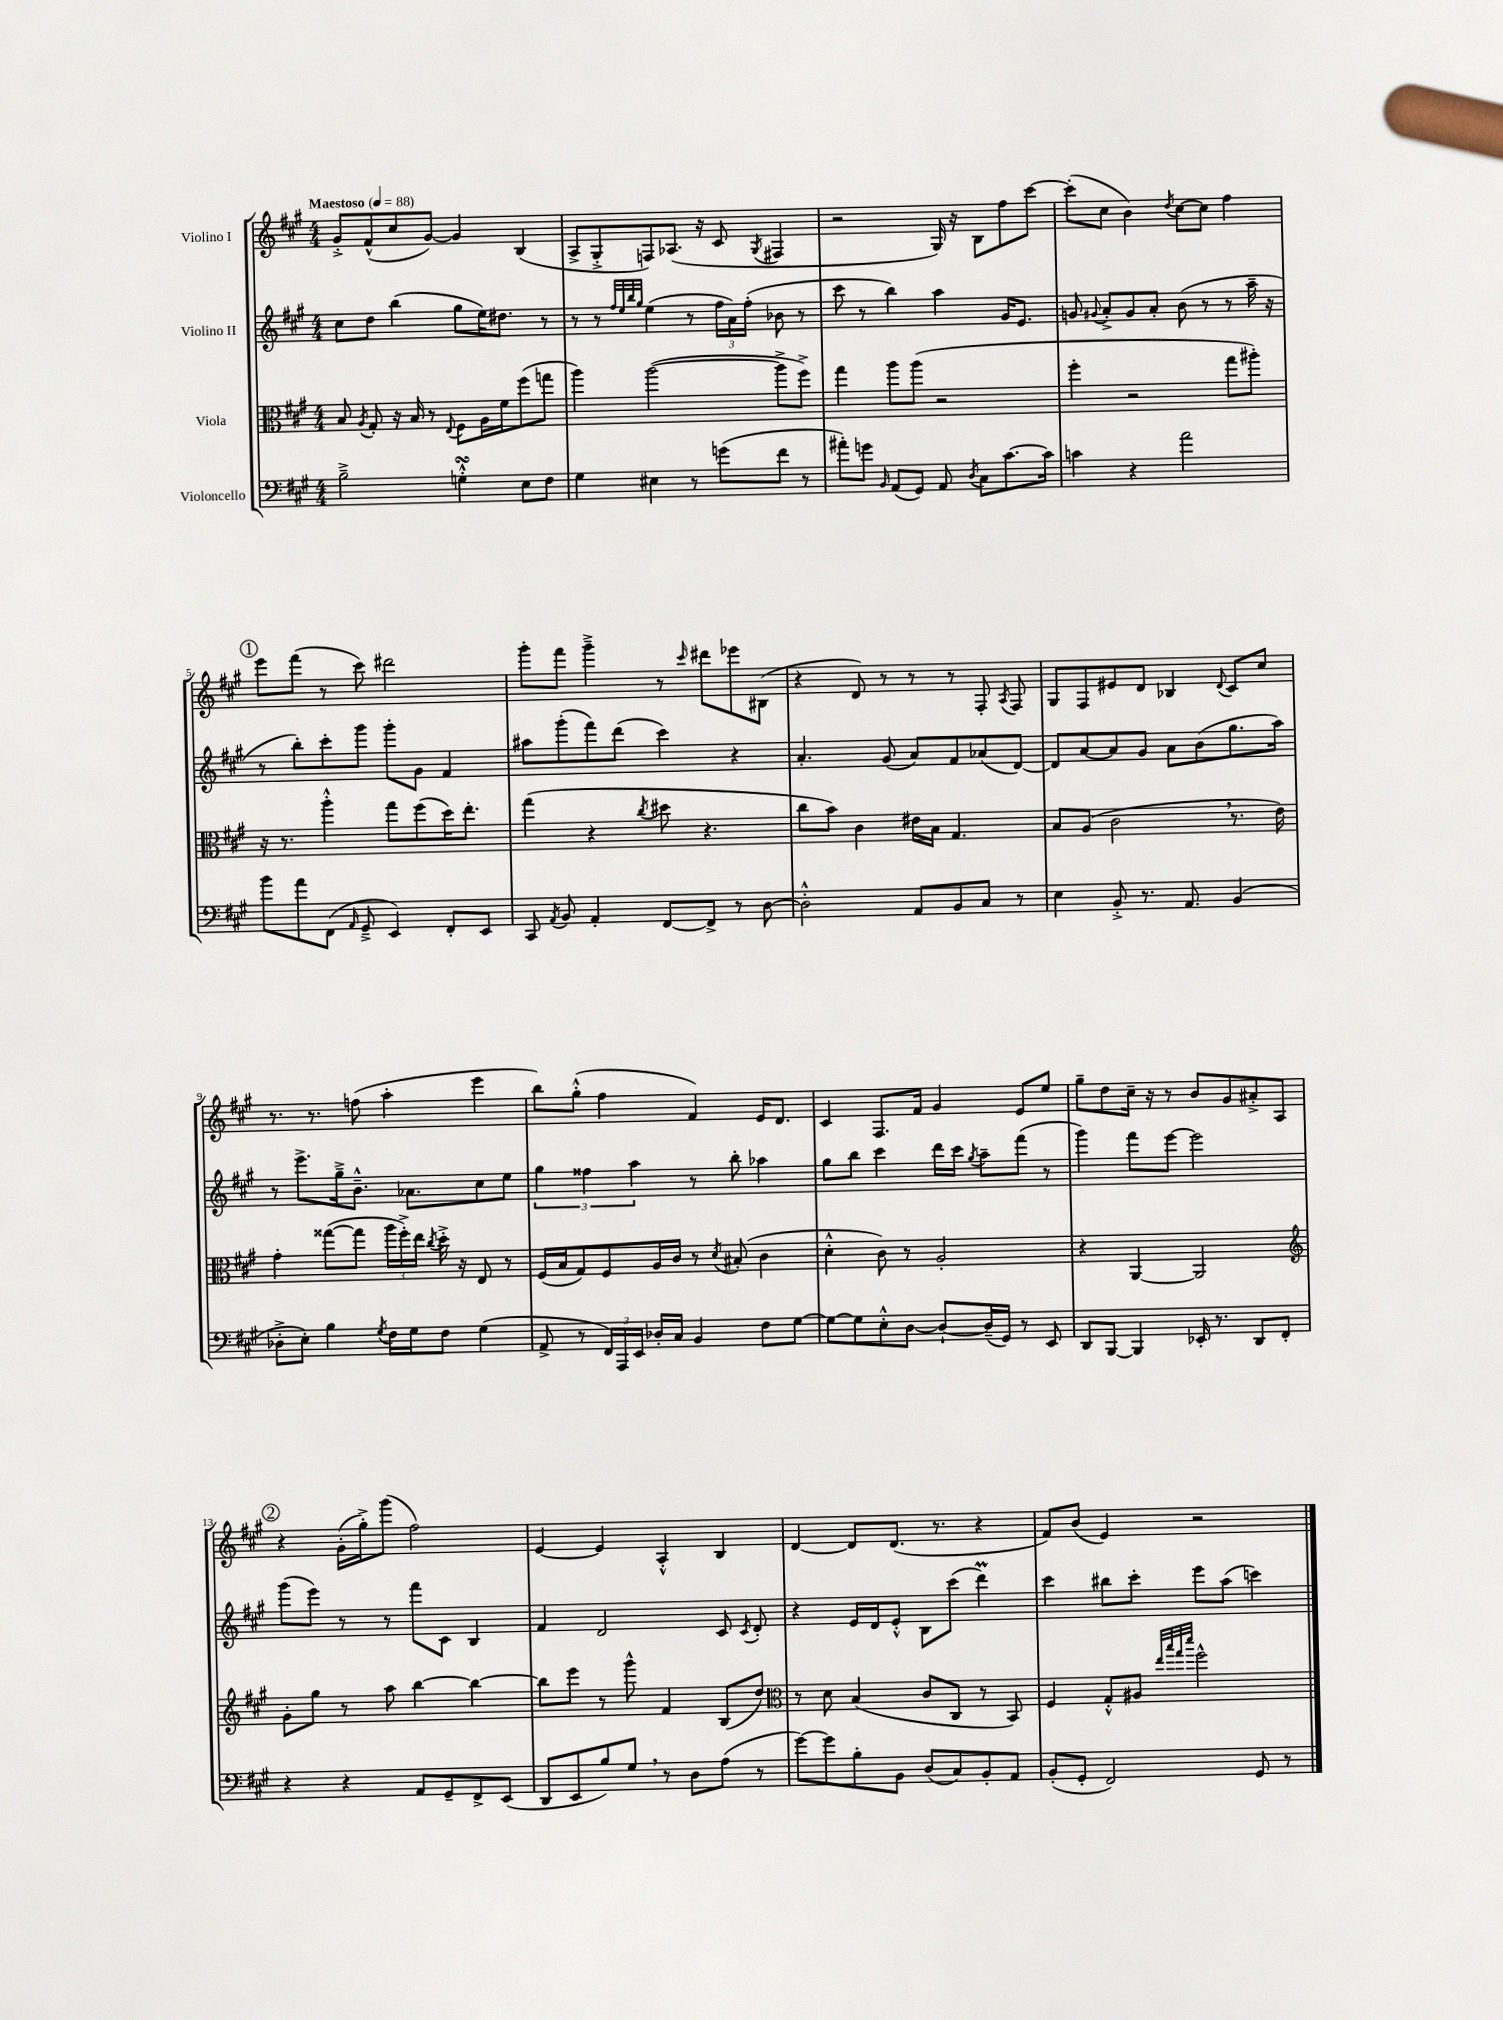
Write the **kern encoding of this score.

**kern	**kern	**kern	**kern
*staff4	*staff3	*staff2	*staff1
*clefF4	*clefC3	*clefG2	*clefG2
*k[f#c#g#]	*k[f#c#g#]	*k[f#c#g#]	*k[f#c#g#]
*M4/4	*M4/4	*M4/4	*M4/4
*MM88	*MM88	*MM88	*MM88
2B~^	8B	8cc#	8g#'^
.	8qA	.	.
.	8G#'	8dd	(8f#^^
.	16r	(4bb	8cc#
.	16B	.	.
.	8r	.	[8g#)
.	8qqE	.	.
4G'^^	8F#	8gg#	4g#]
.	16A	16ee)	.
.	16f#	8.dd#	.
8E	(8ff#	.	(4B
8F#	8gg	8r	.
=	=	=	=
4G#	4aa)	8r	8A^
.	.	8r	8G#'^
.	.	32qqff#	.
.	.	32qqee	.
.	.	32qqbb	.
.	.	32qqgg#	.
4E#	([2aa	(4ee	8F)
.	.	.	(8.A-
8r	.	8r	.
.	.	.	16r
(8g	.	24ff#	8c#
.	.	24a)	.
.	.	(24ff#'	.
.	.	.	8qG#
8f#	8aa^]	8b-	4F#
8r	8ff#^)	8r	.
=	=	=	=
8a#')	4gg#	8ccc#	2r
8g	.	8r	.
16qqBB	.	.	.
(8AA	8aa	4bb)	.
8GG#)	(8aa	.	.
8AA	2r	4aa	16G#)
.	.	.	16r
8qD	.	.	.
8C#	.	.	8B
[8.c#	.	16g#	8ff#
.	.	8.e	.
.	.	.	[8ccc#
16c#]	.	.	.
=	=	=	=
4c	4ff#'	8g	(8ccc#']
.	.	8qqg#	.
.	.	8a'^	8cc#
4r	2r	8g#	4b)
.	.	8a'	.
.	.	.	8qdd
2a	.	(8b	[8cc#
.	.	8r	8cc#]
.	8gg#	8r	4ff#
.	8aa#')	16aa~	.
.	.	16r	.
=	=	=	=
8b	16r	8r	8eee
.	8.r	.	.
8a	.	8bb')	(8fff#
(8FF#	4aa'^^	8ccc#'	8r
16qqAA	.	.	.
8GG#~^	.	8ggg#	8ccc#)
4EE)	8gg#	8ggg#'	2ddd#
.	(8ff#	8g#	.
8FF#'	16dd)	4f#	.
.	8.ee'	.	.
8EE	.	.	.
=	=	=	=
8CC#	(4gg#	8aa#	8ggg#'
8qAA	.	.	.
8BB	.	(8ggg#'	8fff#
4AA'	4r	8fff#)	4ggg#~^
.	.	(8ddd	.
.	8qcc#	.	.
[8FF#	8dd#	4ccc#)	8r
.	.	.	16qqccc#
8FF#^]	4.r	.	8ddd#
8r	.	4r	8eee-
[8D	.	.	(8B#
=	=	=	=
2D'^^]	8cc#	4.a'	4r
.	8b)	.	.
.	4c#	.	8d)
.	.	(8g#	8r
8AA	16e#	8a)	8r
.	16B	.	.
8BB	4.G#	8f#	8r
8C#	.	(8a-	8F#'
.	.	.	8qA
8r	.	[8d)	8F#
=	=	=	=
4E	8B	8d]	8G#
.	(8A	[8a	8F#
8BB'^	2c#	8a]	8e#
8.r	.	8g#	8d
.	.	8a	4B-
8.AA	.	.	.
.	.	(8b	.
.	.	.	8qqd
(4BB	8.r	8.gg#	8c#
.	.	.	8cc#
.	16e)	16aa)	.
=	=	=	=
8D-'^	4g#'	8r	8.r
8E')	.	8.eee^	.
.	.	.	8.r
4B	([8gg##	.	.
.	.	16gg#~^	.
.	8gg##]	8.b~^^	(8ff
8qG#	.	.	.
16F#	24aa	.	4aa'
.	24ff#'^)	.	.
16G#	.	8.a-	.
.	24ee	.	.
.	8qcc#	.	.
8F#	16dd'^	.	.
.	16r	.	.
(4G#	8E	8cc#	4eee
.	8r	8ee	.
=	=	=	=
8AA^	(16F#	6gg#	8bb)
.	16B	.	.
8r	8G#)	.	(8gg#'^^
.	.	6ff##	.
24FF#)	8F#	.	4ff#
24AAA	.	.	.
24EE	.	6aa	.
16D-'	16A	.	.
16C#	16c#	.	.
4BB	8r	8r	4f#)
.	8qd	.	.
.	(8B#'	8bb'	.
8F#	4c#	4aa-	16e
.	.	.	8.d
[8G#	.	.	.
=	=	=	=
8G#_	4d'^^	8gg#	4c#
8G#]	.	8bb	.
8E'^^	8c#)	4ccc#	8.F#
[8D	8r	.	.
.	.	.	16f#
8D`_	2A'	16ddd	4g#
.	.	16ccc#	.
.	.	8qgg#	.
(16D~]	.	8aa~	.
16GG#)	.	.	.
8r	.	(8fff#	8e
8EE	.	8r	8ee
=	=	=	=
8DD	4r	4ggg#)	8gg#~
[8BBB	.	.	8dd
4BBB]	[4AA	8fff#	16cc#~
.	.	.	16r
.	.	[8eee	8r
16EE-'	2AA]	2eee]	8b
8.r	.	.	.
.	.	.	8g#
8DD	.	.	8a#'^
8FF#'	.	.	8A
=	=	=	=
*	*clefG2	*	*
4r	8g#'	(8ggg#	4r
.	8gg#	8eee)	.
4r	8r	8r	(16g#'
.	.	.	16gg#'^)
.	8aa	8r	(8ggg#
8AA	[4bb	8fff#	2ff#)
8GG#~	.	8c#	.
8FF#^	4bb_	4B	.
(8EE	.	.	.
=	=	=	=
8DD	8bb]	4f#	[4e
8EE	8eee	.	.
8B)	8r	2d	4e]
8G#	8ggg#^^	.	.
8r	4f#	.	4A'^^
8D	.	.	.
(8A	(8B	8c#	4B
.	.	8qc#	.
8r	8dd)	8d'	.
=	=	=	=
*	*clefC3	*	*
[8g#)	8r	4r	[4d
8g#]	8d	.	.
8B'	(4B	16e	8d]
.	.	16d	.
8BB	.	8e'^^	(8.d
(8D	8c#	8B	.
.	.	.	8.r
8C#)	8C#	(8ccc#	.
8BB'	8r	4ddd)	4r
8AA	8BB)	.	.
=	=	=	=
(8BB'	4F#	4ccc#	8f#)
8GG#'	.	.	(8b
2FF#)	8G#'^^	8bb#	4e)
.	8A#	8ccc#'	.
.	32qqee	.	.
.	32qqbb	.	.
.	32qqgg#	.	.
.	32qqddd	.	.
.	2ff#^^	8eee	2r
.	.	(8aa	.
8GG#	.	4ccc)	.
8r	.	.	.
==	==	==	==
*-	*-	*-	*-
